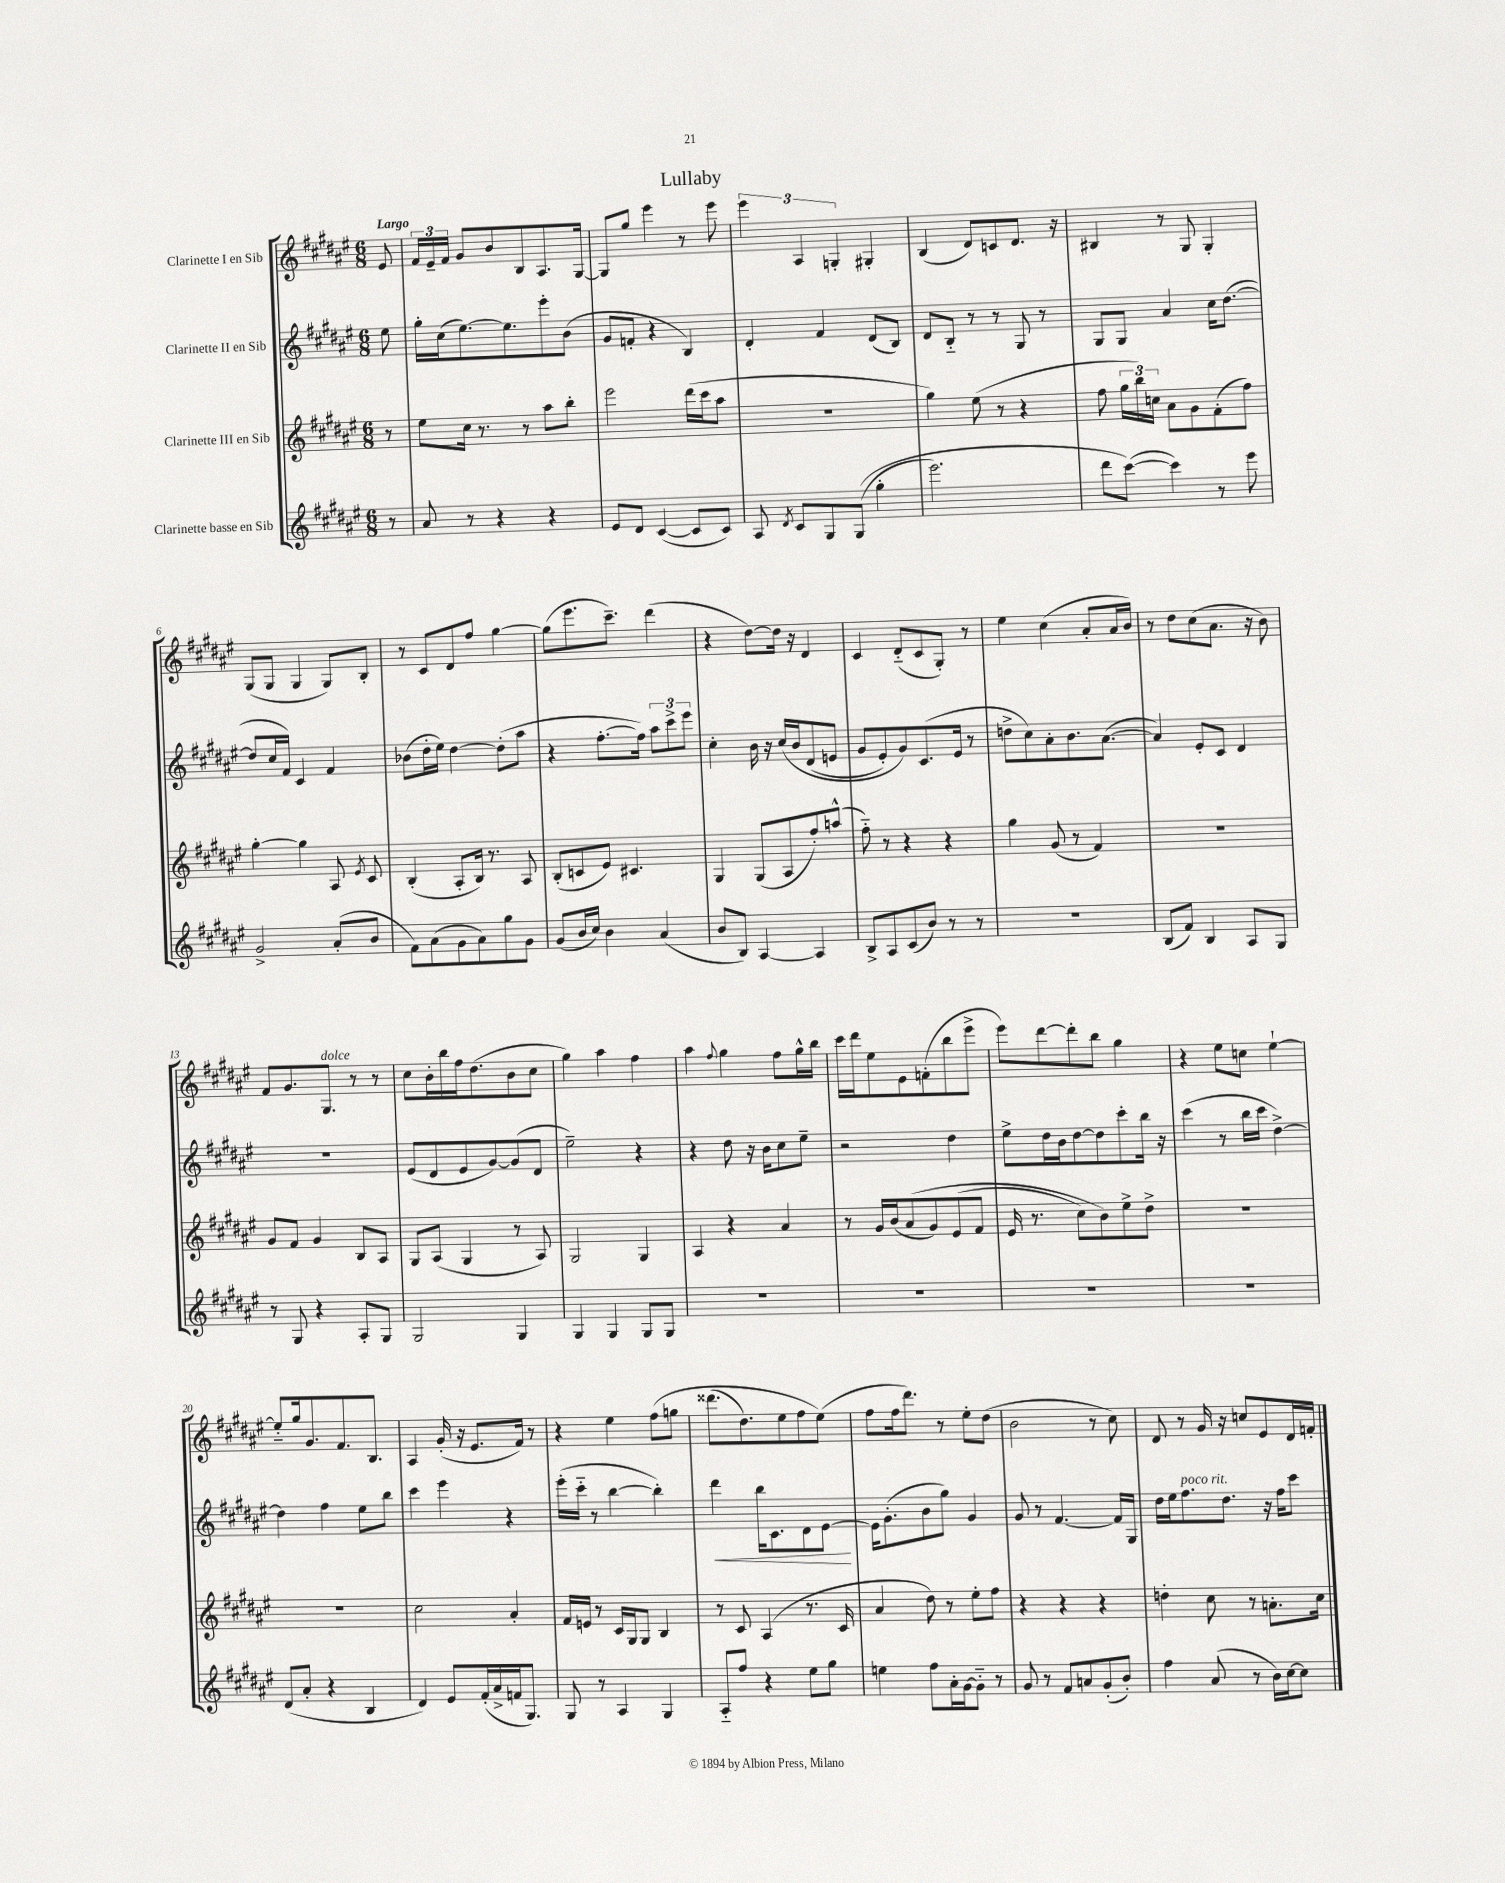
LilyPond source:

\header { title = "Lullaby" }
<<
\new StaffGroup <<
\new Staff = "s0" \with { instrumentName = "Clarinette I en Sib" } {
    \clef treble \key fis \major \numericTimeSignature \time 6/8 \partial 8 \tempo "Largo"
    \autoBeamOff eis'8 |
    \tuplet 3/2 { fis'16[ eis'16-- fis'16] } gis'8[ b'8 b8 ais8. gis16]~ |
    gis8[ gis''8] eis'''4 r8 eis'''8 |
    \tuplet 3/2 { eis'''4 ais4 g4-. } gis4-. |
    b4( dis'8[) c'8 dis'8.] r16 |
    bis4 r8 gis8 gis4-. |
    gis8[( gis8] gis4 gis8[) b8]-. |
    r8 cis'8[ dis'8 fis''8] gis''4~ |
    gis''8[( eis'''8. cis'''8.]--) dis'''4( |
    r4 dis''8[~) dis''16] r16 dis'4 |
    cis'4 dis'8[-_( cis'8 gis8]-.) r8 |
    eis''4 cis''4( ais'8[-. ais'16 b'16]) |
    r8 dis''8[ cis''8( ais'8.] r16 b'8) |
    fis'8[ gis'8. gis8.]^\markup { \italic "dolce" } r8 r8 |
    cis''8[ b'16-. b''16 fis''16 dis''8.( b'8 cis''8] |
    gis''4) ais''4 fis''4 |
    ais''4 \appoggiatura { fis''8 } gis''4 fis''8[ gis''16-^ b''16] |
    cis'''16[ dis'''16 eis''8 eis'8 f'8-.( b''8 eis'''8]-> |
    eis'''8[) dis'''8~ dis'''8-. b''8] gis''4 |
    r4 eis''8[ c''8] eis''4~-! |
    eis''8[-_ gis''16 gis'8. fis'8. b8.] |
    ais4 gis'16-.( r16 eis'8.[ fis'16]) r8 |
    r4 eis''4 fis''8[\( g''8] |
    disis'''8.[( dis''8.) eis''8 fis''8 eis''8](\) |
    fis''8[ fis''16 dis'''8.]) r8 eis''8[-. dis''8]( |
    b'2 r8 cis''8) |
    dis'8 r8 gis'16 r16 c''8[ eis'8 dis'16 f'16]-. \bar "|." |
}
\new Staff = "s1" \with { instrumentName = "Clarinette II en Sib" } {
    \clef treble \key fis \major \numericTimeSignature \time 6/8 \partial 8
    \autoBeamOff eis''8 |
    gis''16[-. cis''16( eis''8.~) eis''8. eis'''8-. b'8]( |
    gis'8[ f'8]-. r4 b4) |
    dis'4-. fis'4 dis'8[( b8]) |
    dis'8[ b8]-_ r8 r8 gis8 r8 |
    gis8[ gis8] ais'4 cis''16[ dis''8.]~( |
    dis''8[ cis''16 fis'16]) cis'4 fis'4 |
    bes'8[( dis''16-. eis''16]) dis''4~ dis''8[-.( ais''8] |
    r4 fis''8.[~-. fis''16]) \tuplet 3/2 { ais''8[ cis'''8-> eis'''8] } |
    cis''4-. b'16 r16 cis''16[\( b'16 dis'8( e'8] |
    gis'8[ eis'8-.) gis'8\) cis'8.( eis'16] r8 |
    d''8[-> cis''8) ais'8-. b'8. ais'8.]~( |
    ais'4) eis'8[-. cis'8] dis'4 |
    R2. |
    eis'8[( dis'8 eis'8 gis'8~) gis'8( dis'8] |
    eis''2--) r4 |
    r4 dis''8 r16 b'16[ cis''8 eis''8]-- |
    r2 dis''4 |
    eis''8[-> dis''16 b'16 dis''8~ dis''8 cis'''8-. b''16] r16 |
    cis'''4( r8 b''16[ cis'''16] dis''4~->) |
    dis''4 fis''4 eis''8[ b''8] |
    cis'''4 eis'''4 r4 |
    eis'''16[-.( cis'''16]-_ r8 b''4~ b''4-.) |
    dis'''4\< b''16[ cis'8. dis'8 eis'8]~\! |
    eis'16[ gis'8.-.( b'8 gis''8]) gis'4 |
    gis'8 r8 fis'4.~ fis'16[ gis16] |
    dis''16[ eis''16 fis''8.^\markup { \italic "poco rit." } dis''8.] r16 fis''16[ cis'''8] \bar "|." |
}
\new Staff = "s2" \with { instrumentName = "Clarinette III en Sib" } {
    \clef treble \key fis \major \numericTimeSignature \time 6/8 \partial 8
    \autoBeamOff r8 |
    eis''8[ cis''16] r8. r8 ais''8[ b''8]-. |
    eis'''2 dis'''16[( cis'''16 ais''8] |
    R2. |
    gis''4) eis''8( r8 r4 |
    fis''8 \tuplet 3/2 { gis''16[ b''16) c''16] } ais'8[ gis'8 fis'8-.( fis''8]) |
    gis''4~-. gis''4 ais8 \acciaccatura { eis'8 } cis'8 |
    b4-.( ais8[-. b16]) r8. ais8 |
    b8[-.( c'8 eis'8]) cis'4. |
    gis4 gis8[( ais8 fis''8-.) a''8]-^( |
    fis''8-_) r8 r4 r4 |
    gis''4 gis'8( r8 fis'4) |
    R2. |
    gis'8[ fis'8] gis'4 b8[ ais8] |
    gis8[ ais8]( gis4 r8 ais8) |
    gis2 gis4 |
    ais4 r4 ais'4 |
    r8 gis'16[ b'16( ais'8\( gis'8) eis'8( fis'8] |
    eis'16 r8. cis''8[) b'8\) eis''8-> dis''8]-> |
    R2. |
    R2. |
    cis''2 ais'4-. |
    fis'16[ e'16] r8 cis'16[ gis16 gis8] b4 |
    r8 cis'8 ais4( r8. cis'16 |
    ais'4 dis''8) r8 eis''8[-. fis''8] |
    r4 r4 r4 |
    d''4-. cis''8 r8 a'8.[-. cis''16] \bar "|." |
}
\new Staff = "s3" \with { instrumentName = "Clarinette basse en Sib" } {
    \clef treble \key fis \major \numericTimeSignature \time 6/8 \partial 8
    \autoBeamOff r8 |
    ais'8 r8 r4 r4 |
    eis'8[ dis'8] cis'4~( cis'8[ cis'8]) |
    ais8 \acciaccatura { dis'8 } cis'8[ gis8 gis8](\( gis''4-. |
    eis'''2.) |
    dis'''8[ cis'''8]~(\) cis'''4) r8 eis'''8 |
    gis'2-> ais'8[-.( b'8] |
    fis'8[) ais'8( gis'8 ais'8) gis''8 gis'8] |
    gis'8[( b'16 cis''16]) b'4 ais'4( |
    b'8[ b8]) ais4~ ais4 |
    b8[-> ais8 cis'8( b'8]) r8 r8 |
    R2. |
    b8[( fis'8]) b4 ais8[ gis8] |
    r8 gis8 r4 ais8[-. gis8] |
    gis2 gis4 |
    gis4 gis4 gis8[ gis8] |
    R2. |
    R2. |
    R2. |
    r2. |
    dis'8[( ais'8]-. r4 b4 |
    dis'4) eis'8[ fis'16-.( ais'16-> f'16 gis8.]) |
    gis8 r8 ais4 gis4 |
    ais8[-_ fis''8] r4 eis''8[ gis''8] |
    e''4 fis''8[ ais'16-. gis'16~ gis'8]-_ r8 |
    gis'8 r8 fis'8[ a'8 gis'8-.( b'8]-.) |
    fis''4 ais'8( r8 b'16[) cis''16~ cis''8] \bar "|." |
}
>>
>>
